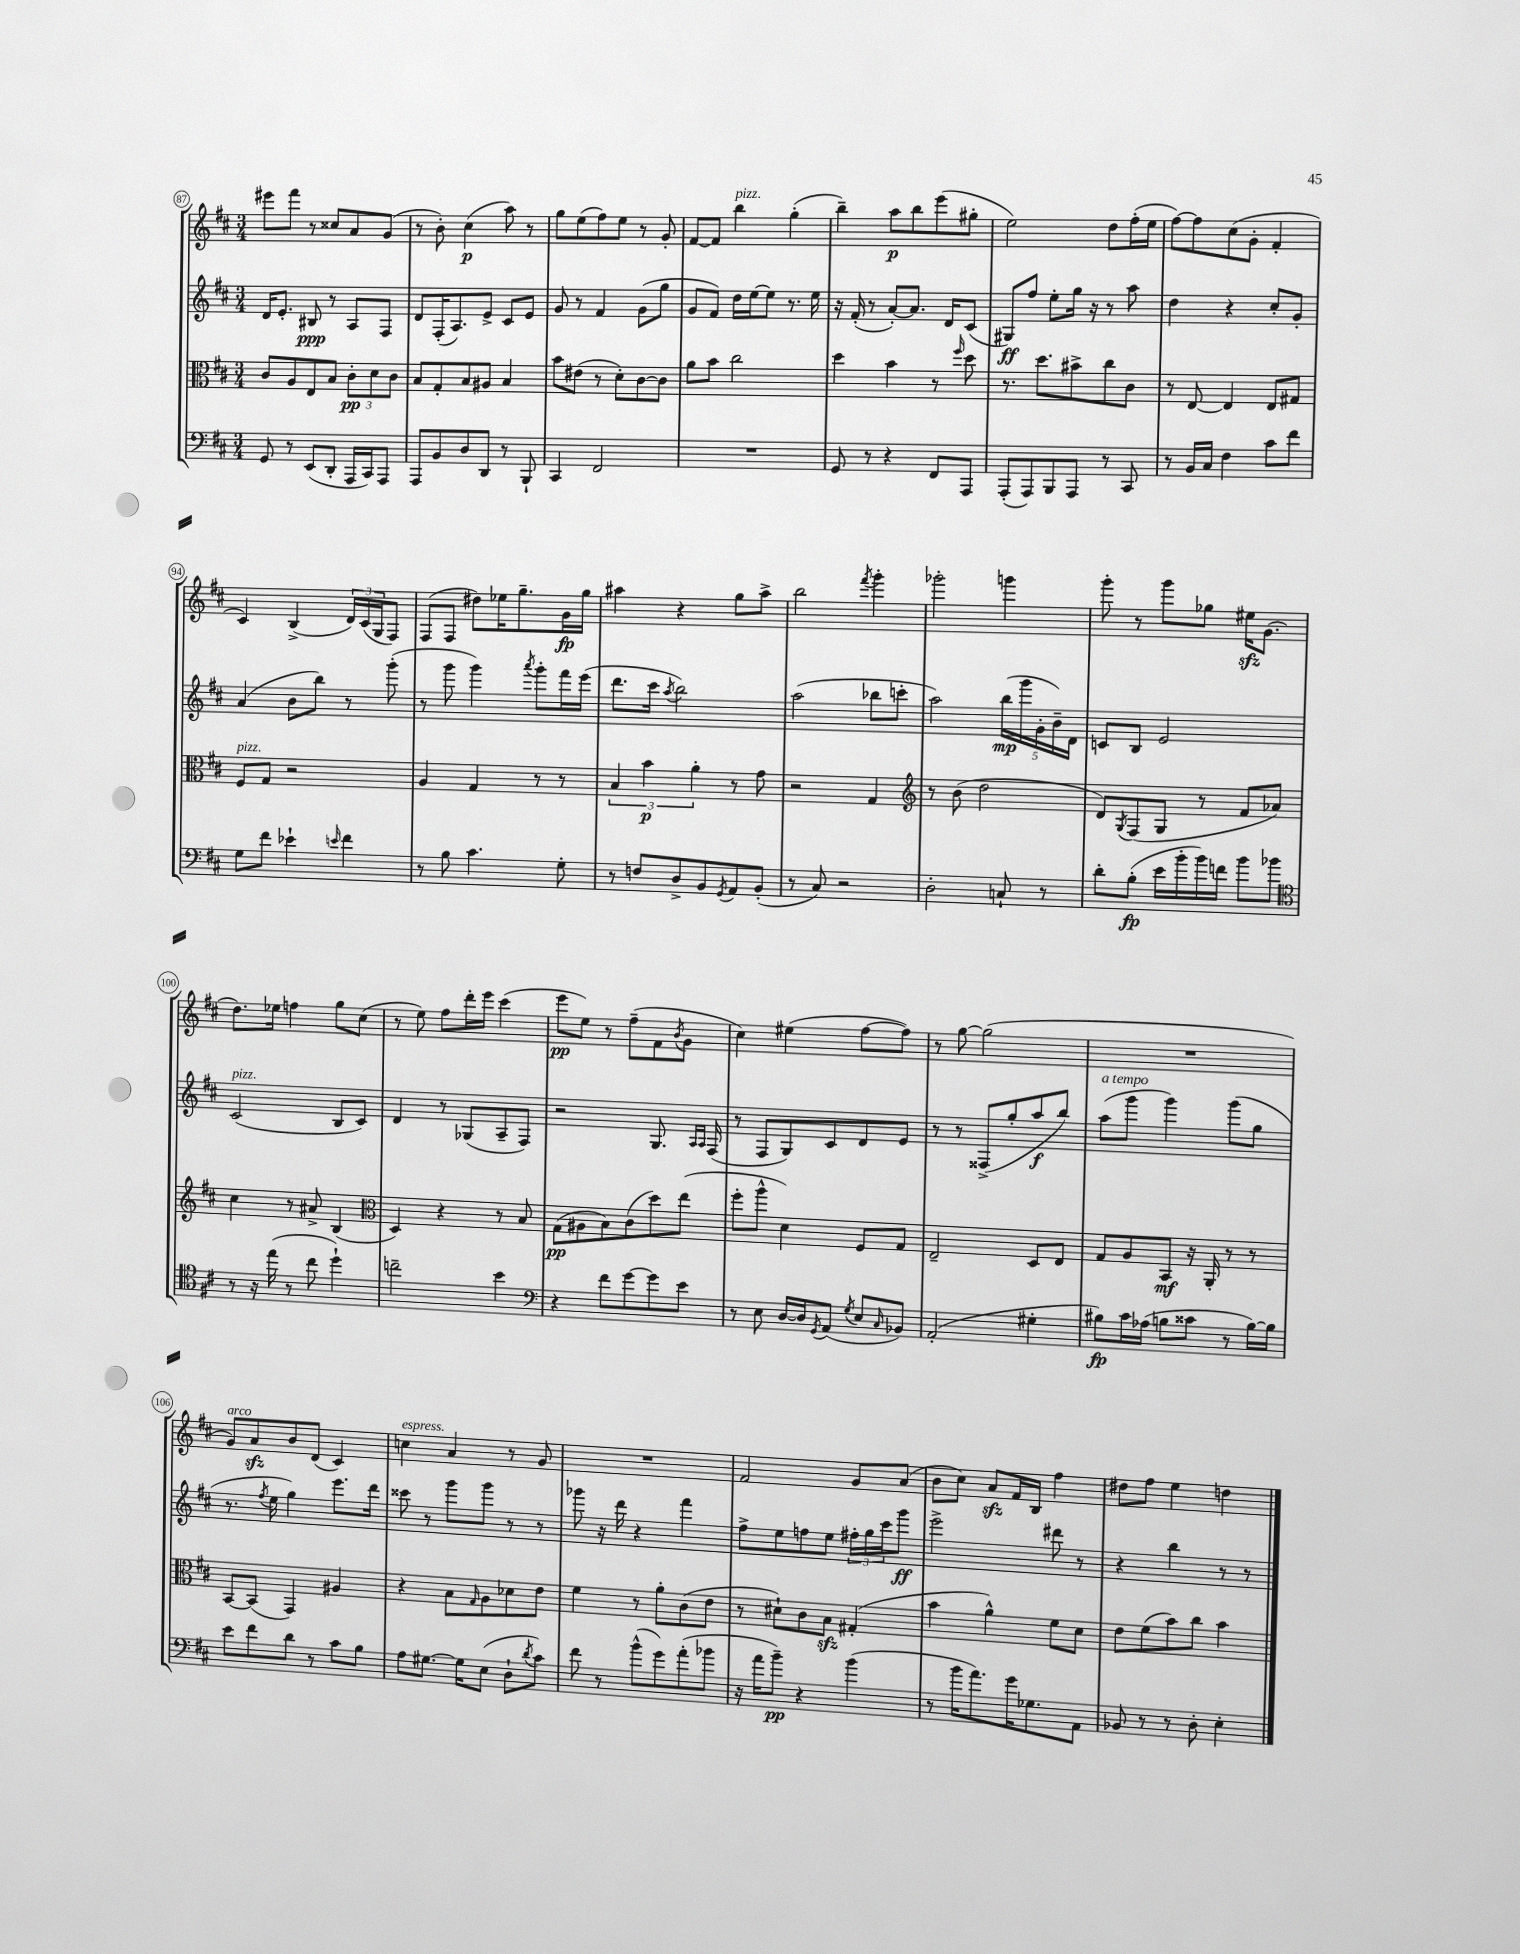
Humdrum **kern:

**kern	**dynam	**kern	**dynam	**kern	**dynam	**kern	**dynam
*part4	*part4	*part3	*part3	*part2	*part2	*part1	*part1
*staff4	*staff4	*staff3	*staff3	*staff2	*staff2	*staff1	*staff1
*clefF4	*	*clefC3	*	*clefG2	*	*clefG2	*
*k[f#c#]	*	*k[f#c#]	*	*k[f#c#]	*	*k[f#c#]	*
*M3/4	*	*M3/4	*	*M3/4	*	*M3/4	*
=87	=87	=87	=87	=87	=87	=87	=87
8GG/	.	8c#/L	.	16d/KL	.	8eee#X\L	.
.	.	.	.	8.e'/J	.	.	.
8r	.	8A/	.	.	.	8fff#\J	.
(8EE/L	.	8E/	.	8B#X/	ppp	8r	.
8DD'/J	.	8B/J	.	8r	.	8cc##X/L	.
16AAA/LL	.	12c#'\L	pp	8A/L	.	8a/	.
16CC#/J)	.	.	.	.	.	.	.
.	.	12d\	.	.	.	.	.
8AAA/J	.	.	.	8F#/J	.	(8g/J	.
.	.	12c#\J	.	.	.	.	.
=88	=88	=88	=88	=88	=88	=88	=88
8AAA/L	.	8B/L	.	8d/L	.	8r	.
8BB/	.	8G'/	.	(16F#'/K	.	8b'\)	.
.	.	.	.	8.A/)	.	.	.
8D/	.	8B/	.	.	.	(4cc#\	p
8DD/J	.	8A#X/J	.	8e^/J	.	.	.
8r	.	4B/	.	8c#/L	.	8aa\)	.
8BBB`/	.	.	.	8e/J	.	8r	.
=89	=89	=89	=89	=89	=89	=89	=89
4CC#/	.	8b\L	.	8g/	.	8gg\L	.
.	.	(8e#X\J	.	8r	.	(8ee\	.
2FF#/	.	8r	.	4f#/	.	8ff#\)	.
.	.	8d'\L)	.	.	.	8ee\J	.
.	.	[8c#\	.	(8g\L	.	8r	.
.	.	8c#\J]	.	8gg\J	.	8g'/	.
=90	=90	=90	=90	=90	=90	=90	=90
2.r	.	8a\L	.	8g/L	.	[8f#/L	.
.	.	8b\J	.	8f#/J)	.	8f#/J]	.
!	!	!	!	!	!	!LO:TX:a:i:t=pizz.	!
.	.	2cc#\	.	16dd\LL	.	4bb\	.
.	.	.	.	[16ee\J	.	.	.
.	.	.	.	8ee\J]	.	.	.
.	.	.	.	8.r	.	(4gg'\	.
.	.	.	.	16ee\	.	.	.
=91	=91	=91	=91	=91	=91	=91	=91
8GG/	.	4dd\	.	16r	.	4bb~\)	.
.	.	.	.	(16f#'/	.	.	.
8r	.	.	.	8r	.	.	.
4r	.	4b\	.	[8a'/L)	.	8aa\L	p
.	.	.	.	8.a/J]	.	8bb\	.
8FF#/L	.	8r	.	.	.	(8eee\	.
.	.	.	.	16d/KL	.	.	.
.	.	16qqff#/	.	.	.	.	.
8AAA/J	.	8dd\	.	(8c#/J	.	8gg#X'\J	.
=92	=92	=92	=92	=92	=92	=92	=92
(8AAA'/L	.	8.r	.	8G#X/L)	ff	2ee\)	.
8AAA/)	.	.	.	8ff#/J	.	.	.
.	.	8.dd\L	.	.	.	.	.
8BBB/	.	.	.	8ee'\L	.	.	.
8AAA/J	.	8b#X^\	.	16gg\Jk	.	.	.
.	.	.	.	16r	.	.	.
8r	.	8cc#\	.	8r	.	8dd\L	.
8CC#/	.	8c#\J	.	8aa\	.	(16ff#'\L	.
.	.	.	.	.	.	16ee\JJ	.
=93	=93	=93	=93	=93	=93	=93	=93
8r	.	8r	.	4dd\	.	[8ff#\L)	.
16BB/LL	.	[8E/	.	.	.	8ff#\]	.
16C#/JJ	.	.	.	.	.	.	.
4F#\	.	4E/]	.	4r	.	(8cc#\	.
.	.	.	.	.	.	8g'\J	.
8c#\L	.	8E/L	.	8cc#'/L	.	4f#'/	.
8f#\J	.	8G#X/J	.	8g'/J	.	.	.
!!LO:LB:g=z
=94	=94	=94	=94	=94	=94	=94	=94
!	!	!LO:TX:a:i:t=pizz.	!	!	!	!	!
8G\L	.	8F#/L	.	(4a/	.	4c#/)	.
8f#\J	.	8G/J	.	.	.	.	.
4e-X`\	.	2r	.	8b\L	.	(4B^/	.
.	.	.	.	8bb\J)	.	.	.
16qqen/	.	.	.	.	.	.	.
4f#\	.	.	.	8r	.	24d/LL)	.
.	.	.	.	.	.	(24c#/	.
.	.	.	.	.	.	24G/J	.
.	.	.	.	(8ggg'\	.	8F#/J)	.
=95	=95	=95	=95	=95	=95	=95	=95
8r	.	4A/	.	8r	.	(8F#/L	.
8B\	.	.	.	8ggg\	.	8F#/J	.
4.c#\	.	4G/	.	4ggg\)	.	8dd#X\L)	.
.	.	.	.	.	.	16ee-X\K	.
.	.	.	.	.	.	8.gg~\	.
.	.	.	.	8qaaa/	.	.	.
.	.	8r	.	8ggg'\L	.	.	.
8G'\	.	8r	.	16fff#\L	.	16g\L	fp
.	.	.	.	(16eee\JJ	.	16gg\JJ	.
=96	=96	=96	=96	=96	=96	=96	=96
8r	.	6B/	.	8.ddd\L	.	4aa#X\	.
8Fn/L	.	.	.	.	.	.	.
.	.	6b\	p	.	.	.	.
.	.	.	.	16ccc#\Jk	.	.	.
.	.	.	.	8qaa/	.	.	.
8D^/	.	.	.	2bb\)	.	4r	.
.	.	6a'\	.	.	.	.	.
8BB/	.	.	.	.	.	.	.
8qGG/	.	.	.	.	.	.	.
8AA/	.	8r	.	.	.	8gg\L	.
(8BB'/J	.	8g\	.	.	.	8aa#^\J	.
=97	=97	=97	=97	=97	=97	=97	=97
8r	.	2r	.	(2aa\	.	2bb\	.
8C#/)	.	.	.	.	.	.	.
2r	.	.	.	.	.	.	.
.	.	.	.	.	.	8qfff#/	.
.	.	4G/	.	8bb-X\L	.	4ggg'\	.
.	.	.	.	8cccn'\J	.	.	.
=98	=98	=98	=98	=98	=98	=98	=98
*	*	*clefG2	*	*	*	*	*
2D'\	.	8r	.	2aa\)	.	2ggg-X'\	.
.	.	(8b\	.	.	.	.	.
.	.	2dd\	.	.	.	.	.
8Cn`/	.	.	.	(20bb\LL	mp	4gggn\	.
.	.	.	.	20ggg\	.	.	.
.	.	.	.	20g'\	.	.	.
8r	.	.	.	.	.	.	.
.	.	.	.	20b~\)	.	.	.
.	.	.	.	20d\JJ	.	.	.
=99	=99	=99	=99	=99	=99	=99	=99
8d'\L	.	8d/L)	.	8cn/L	.	8ggg'\	.
.	.	8qG/	.	.	.	.	.
(8B'\J	fp	(8F#/	.	8B/J	.	8r	.
16e\LL	.	8G/J	.	2e/	.	8ggg\L	.
16b'\	.	.	.	.	.	.	.
16b\)	.	8r	.	.	.	8gg-X\J	.
16fn\JJ	.	.	.	.	.	.	.
8b\L	.	8f#/L	.	.	.	16ee#Xzz\KL	.
.	.	.	.	.	.	(8.g\J	.
8b-X\J	.	8a-X/J)	.	.	.	.	.
!!LO:LB:g=z
=100	=100	=100	=100	=100	=100	=100	=100
*clefC4	*	*	*	*	*	*	*
!	!	!	!	!LO:TX:a:i:t=pizz.	!	!	!
8r	.	4cc#\	.	(2c#/	.	8.dd\L)	.
16r	.	.	.	.	.	.	.
(16ee\	.	.	.	.	.	16ee-X\Jk	.
8r	.	8r	.	.	.	4ffn\	.
8cc#\	.	8a#X^/	.	.	.	.	.
4dd`\)	.	(4B/	.	8B/L	.	8gg\L	.
.	.	.	.	8c#/J)	.	(8cc#\J	.
=101	=101	=101	=101	=101	=101	=101	=101
*	*	*clefC3	*	*	*	*	*
2ccn~\	.	4D/)	.	4d/	.	8r	.
.	.	.	.	.	.	8ee\)	.
.	.	4r	.	8r	.	8ff#\L	.
.	.	.	.	(8G-X/L	.	16ddd'\L	.
.	.	.	.	.	.	16eee\JJ	.
4b\	.	8r	.	8A~/	.	(4ccc#\	.
.	.	8B/	.	8F#/J)	.	.	.
=102	=102	=102	=102	=102	=102	=102	=102
*clefF4	*	*	*	*	*	*	*
4r	.	(8G\L	pp	2r	.	8eee\L	pp
.	.	8A#X\	.	.	.	8ee\J)	.
8f#\L	.	8B\)	.	.	.	8r	.
[8g\	.	(8c#\	.	.	.	(8ff#~\L	.
8g\]	.	8dd\)	.	8.G/	.	8f#\	.
.	.	.	.	.	.	8qb/	.
8e\J	.	(8ee\J	.	.	.	8g\J	.
.	.	.	.	16qqA/LL	.	.	.
.	.	.	.	16qqA/JJ	.	.	.
.	.	.	.	(16F#/	.	.	.
=103	=103	=103	=103	=103	=103	=103	=103
8r	.	8ff#'\L	.	8r	.	4cc#\)	.
8E\	.	8aa^^\J	.	8F#/L	.	.	.
[16D/LL	.	4d\)	.	8G/)	.	(4ee#X\	.
16D/J]	.	.	.	.	.	.	.
8qGG/	.	.	.	.	.	.	.
(8AA/J	.	.	.	8c#/	.	.	.
8qG/	.	.	.	.	.	.	.
8E/L	.	8F#/L	.	8d/	.	[8ff#\L	.
16qqC#/	.	.	.	.	.	.	.
8BB-X/J)	.	8G/J	.	8e/J	.	8ff#\J])	.
=104	=104	=104	=104	=104	=104	=104	=104
(2AA'/	.	2E~/	.	8r	.	8r	.
.	.	.	.	8r	.	[8gg\	.
.	.	.	.	(8F##X^/L	.	(2gg\]	.
.	.	.	.	8gg'/	.	.	.
4G#X'\	.	8D/L	.	8aa/	f	.	.
.	.	8E/J	.	8bb/J)	.	.	.
=105	=105	=105	=105	=105	=105	=105	=105
!	!	!	!	!LO:TX:a:i:t=a tempo	!	!	!
8B#X\L)	fp	8G/L	.	(8aa\L	.	2.r	.
16c#\L	.	8A/	.	8ggg\J	.	.	.
(16A-X\JJ	.	.	.	.	.	.	.
8Bn\L	.	8BB/J	mf	4ggg\)	.	.	.
8c##X\J	.	16r	.	.	.	.	.
.	.	16AA'/	.	.	.	.	.
8r	.	8r	.	(8ggg\L	.	.	.
[16B\LL)	.	8r	.	8gg\J	.	.	.
16B\JJ]	.	.	.	.	.	.	.
!!LO:LB:g=z
=106	=106	=106	=106	=106	=106	=106	=106
!	!	!	!	!	!	!LO:TX:a:i:t=arco	!
8e\L	.	[8BB/L	.	8.r	.	8g/L)	.
8f#\	.	(8BB/J]	.	.	.	8azz/	.
.	.	.	.	8qff#/	.	.	.
.	.	.	.	16ee\	.	.	.
8d\J	.	4GG/)	.	4gg\)	.	8b/	.
8r	.	.	.	.	.	(8d/J	.
8c#\L	.	4A#X/	.	8.eee\L	.	4c#/)	.
8B\J	.	.	.	.	.	.	.
.	.	.	.	16ddd\Jk	.	.	.
=107	=107	=107	=107	=107	=107	=107	=107
!	!	!	!	!	!	!LO:TX:a:i:t=espress.	!
8A\L	.	4r	.	8ccc##X\	.	4ccn\	.
[8.G#X\J	.	.	.	8r	.	.	.
.	.	8B\L	.	8ggg\L	.	4a/	.
16G#\KL]	.	.	.	.	.	.	.
.	.	16qqG/	.	.	.	.	.
(8E\J	.	8A\	.	8ggg\J	.	.	.
8D`\L	.	8d-X\	.	8r	.	8r	.
8qd/	.	.	.	.	.	.	.
8c#\J)	.	8e\J	.	8r	.	8g/	.
=108	=108	=108	=108	=108	=108	=108	=108
8f#\	.	4f#\	.	8ggg-X\	.	2.r	.
8r	.	.	.	16r	.	.	.
.	.	.	.	16ddd\	.	.	.
(8b^^\L	.	8r	.	4r	.	.	.
8g\)	.	8a'\L	.	.	.	.	.
(8a'\	.	(8c#\	.	4fff#\	.	.	.
8b-X\J	.	8e\J	.	.	.	.	.
=109	=109	=109	=109	=109	=109	=109	=109
16r	.	8r	.	8ff#^\L	.	2f#/	.
16a\KL	.	.	.	.	.	.	.
8b~\J)	pp	8d#X`\L)	.	8ee\	.	.	.
4r	.	8c#\	.	8ffn\	.	.	.
.	.	8Bzz\J	.	8ee\J	.	.	.
(4b\	.	(4G#X'/	.	24ff#X'\LL	.	8g/L	.
.	.	.	.	24gg\	.	.	.
.	.	.	.	24ccc#\J	.	.	.
.	.	.	.	8ggg\J	ff	(8a/J	.
=110	=110	=110	=110	=110	=110	=110	=110
8r	.	4b\	.	2eee^\	.	8b\L	.
16b\KL	.	.	.	.	.	8cc#\J)	.
8.a\)	.	.	.	.	.	.	.
.	.	4a^^\)	.	.	.	8azz/L	.
16g\K	.	.	.	.	.	16f#/L	.
8.G-X\	.	.	.	.	.	16B/JJ	.
.	.	8f#\L	.	8ddd#X\	.	4ff#\	.
8AA\J	.	8d\J	.	8r	.	.	.
=111	=111	=111	=111	=111	=111	=111	=111
8BB-X/	.	8e\L	.	4r	.	8dd#X\L	.
8r	.	(8f#\	.	.	.	8ff#\J	.
8r	.	8b\)	.	4bb\	.	4ee\	.
8D'\	.	8cc#\J	.	.	.	.	.
4E'\	.	4b\	.	8r	.	4ddn\	.
.	.	.	.	8r	.	.	.
==	==	==	==	==	==	==	==
*-	*-	*-	*-	*-	*-	*-	*-
